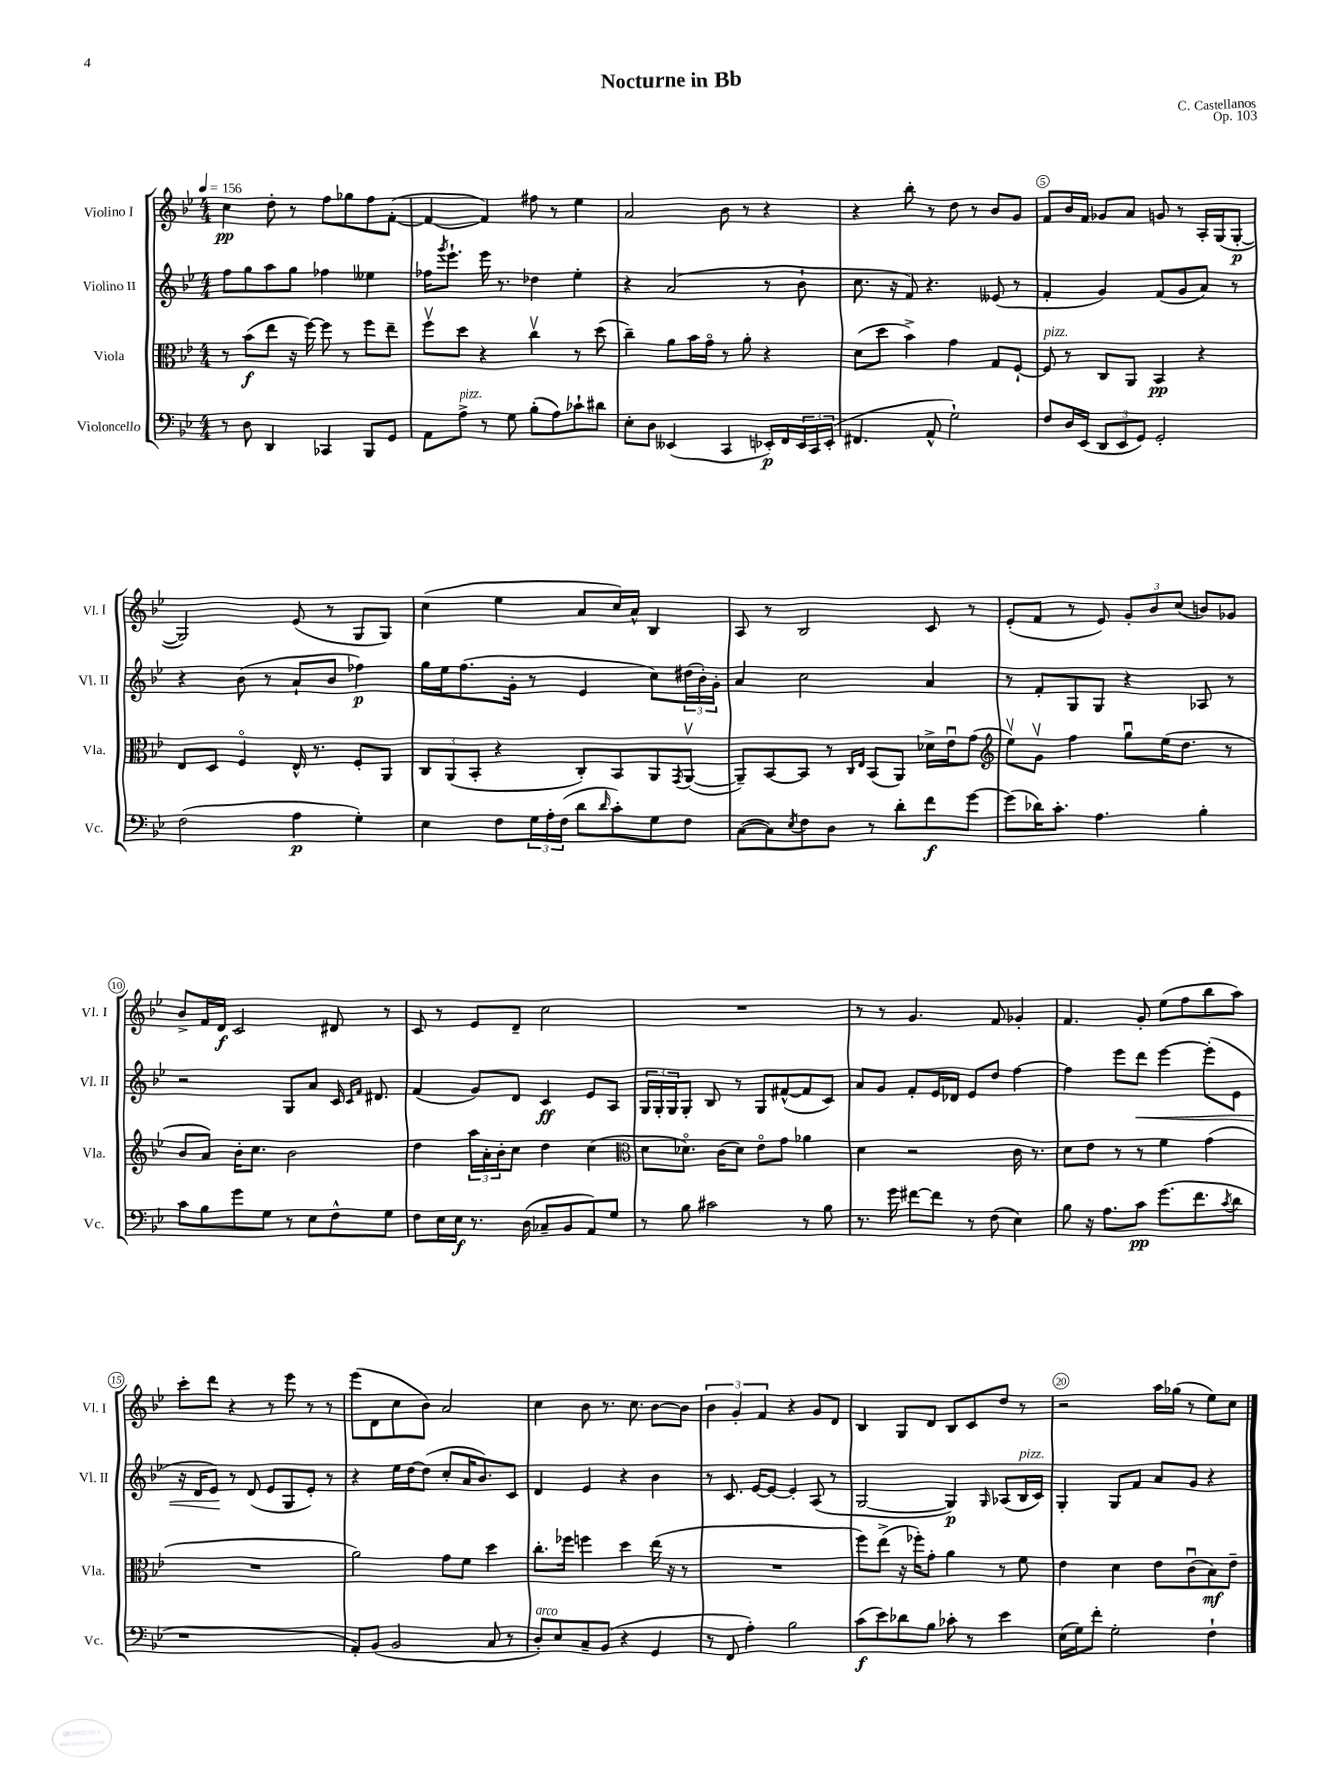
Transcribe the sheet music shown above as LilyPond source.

\header { title = "Nocturne in Bb" composer = "C. Castellanos" opus = "Op. 103" }
<<
\new StaffGroup <<
\new Staff = "s0" \with { instrumentName = "Violino I" shortInstrumentName = "Vl. I" } {
    \clef treble \key bes \major \numericTimeSignature \time 4/4 \tempo 4 = 156
    c''4\pp d''8-. r8 f''8 ges''8 f''8 f'8~-.( |
    f'4~ f'4) fis''8 r8 ees''4 |
    a'2 bes'8 r8 r4 |
    r4 bes''8-. r8 d''8 r8 bes'8 g'8 |
    f'8 bes'16 f'16 ges'8 a'8 g'8 r8 a16-. g16( g8~-.\p |
    g2) ees'8( r8 g8 g8) |
    c''4( ees''4 a'8 c''16) a'16-^ bes4 |
    a8 r8 bes2 c'8 r8 |
    ees'8-.( f'8 r8 ees'8) \tuplet 3/2 { g'8-. bes'8 c''8( } b'8) ges'8 |
    bes'8-> f'16 d'16\f c'2 dis'8 r8 |
    c'8 r8 ees'8 d'8-- c''2 |
    R1 |
    r8 r8 g'4. f'8 ges'4-. |
    f'4. g'8-. ees''8( f''8 bes''8 a''8) |
    c'''8-. d'''8 r4 r8 ees'''8 r8 r8 |
    ees'''8( d'8 c''8 bes'8) a'2 |
    c''4 bes'8 r8. c''8. bes'8~ bes'8 |
    \tuplet 3/2 { bes'4 g'4-. f'4 } r4 g'8 d'8 |
    bes4 g8 d'8 bes8 c'8 d''8 r8 |
    r2 a''16 ges''16( r8 ees''8) c''8 \bar "|." |
}
\new Staff = "s1" \with { instrumentName = "Violino II" shortInstrumentName = "Vl. II" } {
    \clef treble \key bes \major \numericTimeSignature \time 4/4
    f''8 g''8 a''8 g''8 fes''4 eeses''4 |
    fes''16 \acciaccatura { g'''8 } ees'''8.-! ees'''16 r8. des''4 ees''4-. |
    r4 a'2( r8 bes'8-! |
    c''8. r16 f'8) r4. eeses'8( r8 |
    f'4-. g'4) f'8( g'8 a'8) r8 |
    r4 bes'8( r8 a'8-! bes'8 fes''4\p) |
    g''16 ees''16 f''8.( g'16-. r8 ees'4 c''8) \tuplet 3/2 { dis''16( bes'16-.) g'16-. } |
    a'4 c''2 a'4 |
    r8 f'8-. g8 g8 r4 aes8 r8 |
    r2 g8 a'8 c'16 \grace { c'16 f'16 } dis'8. |
    f'4( g'8) d'8 c'4\ff ees'8 a8 |
    \tuplet 3/2 { g16 g16-. g16 } g8-. bes8 r8 g8 fis'8~-^( fis'8 c'8) |
    a'8 g'8 f'8-. ees'16 des'16 ees'8 d''8 f''4~ |
    f''4 ees'''8 d'''8\< ees'''4~ ees'''8-.( ees'8 |
    r16 d'16 ees'8\!) r8 d'8( ees'8 g8 ees'8-.) r8 |
    r4 ees''16 d''16~ d''8( c''8-. a'16 bes'8.) c'8 |
    d'4 ees'4 r4 bes'4 |
    r8 c'8. ees'16~ ees'8~ ees'4-. a8( r8 |
    g2~ g4\p) \grace { g16 } aes8( bes16^\markup { \italic "pizz." } c'16) |
    g4-. g8 f'8 a'8 g'8 r4 \bar "|." |
}
\new Staff = "s2" \with { instrumentName = "Viola" shortInstrumentName = "Vla." } {
    \clef alto \key bes \major \numericTimeSignature \time 4/4
    r8 bes'8\f( ees''8 r16 f''16~) f''8 r8 f''8 ees''8-- |
    f''8\upbow d''8 r4 c''4\upbow r8 d''8( |
    c''4--) a'8 bes'16 g'16\flageolet r8 a'8-. r4 |
    d'8( d''8 bes'4->) g'4 g8 f8~-! |
    f8^\markup { \italic "pizz." } r8 c8 a,8 bes,4\pp r4 |
    ees8 d8 f4\flageolet ees16-^ r8. f8-. a,8 |
    \tuplet 3/2 { c8 a,8( bes,8-. } r4 c8-.) bes,8 a,8 \acciaccatura { g,8 } a,8~\upbow( |
    a,8--) bes,8~ bes,8 r8 \grace { c16 ees16 } bes,8( a,8) des'16-> ees'16\downbow g'8( |
    \clef treble ees''8\upbow) g'8\upbow f''4 g''8\downbow ees''16( d''8. r8 |
    bes'8 a'8) bes'16-. c''8. bes'2 |
    d''4 \tuplet 3/2 { a''16 a'16-. bes'16-. } c''8 d''4 c''4( |
    \clef alto d'8 des'8.\flageolet) c'16( des'8) ees'8\flageolet g'8 aes'4 |
    d'4 r2 c'16 r8. |
    d'8 ees'8 r8 r8 f'4 g'4( |
    R1 |
    a'2) g'8 f'8 d''4 |
    c''8.-. fes''16 f''4 d''4 ees''16( r16 r8 |
    R1 |
    f''8) ees''8->( r16 fes''16-.) g'8-. a'4 r8 f'8 |
    ees'4 d'4 ees'8 c'8\downbow( bes8\mf) ees'8-- \bar "|." |
}
\new Staff = "s3" \with { instrumentName = "Violoncello" shortInstrumentName = "Vc." } {
    \clef bass \key bes \major \numericTimeSignature \time 4/4
    r8 d8 d,4 ces,4 bes,,8 g,8 |
    a,8 a8->^\markup { \italic "pizz." } r8 g8 bes8-.( a8) ces'8-! dis'8 |
    ees8-. d8 eeses,4( c,4 ees,16-.\p) f,16 \tuplet 3/2 { ees,16 c,16 ees,16-.( } |
    fis,4. a,8-^ g2-!) |
    f8 d16 ees,16( \tuplet 3/2 { d,8 ees,8 g,8) } g,2-. |
    f2( a4\p g4-.) |
    ees4 f8 \tuplet 3/2 { g16 a16-. f16( } d'8 \grace { d'16 } c'8-.) g8 f8 |
    c8~( c8) \acciaccatura { ees8 } f8 d8 r8 d'8-. f'8\f g'8~ |
    g'8( des'16) c'8.-. a4. bes4-. |
    c'8 bes8 g'8 g8 r8 ees8 f8-^ g8 |
    f8 ees16 ees16\f r8. d16( ces8-- bes,8 a,8) g8 |
    r8 bes8 cis'2 r8 bes8 |
    r8. g'16 fis'8~ fis'8 r8 f8( ees4) |
    bes8 r16 a8. c'8\pp g'8.( f'8. \acciaccatura { c'8 } d'8 |
    r1 |
    a,8-.) bes,8( bes,2 c8 r8 |
    d8-.^\markup { \italic "arco" }) ees8 c8-- bes,8( r4 g,4 |
    r8 f,8 a4-.) bes2 |
    c'8\f( ees'8) des'8 bes8 ces'8-. r8 ees'4 |
    ees16( g16) f'8-. g2-. f4-! \bar "|." |
}
>>
>>
\layout { \context { \Score \override BarNumber.break-visibility = ##(#f #t #t) barNumberVisibility = #(every-nth-bar-number-visible 5) \override BarNumber.stencil = #(make-stencil-circler 0.1 0.3 ly:text-interface::print) } }
